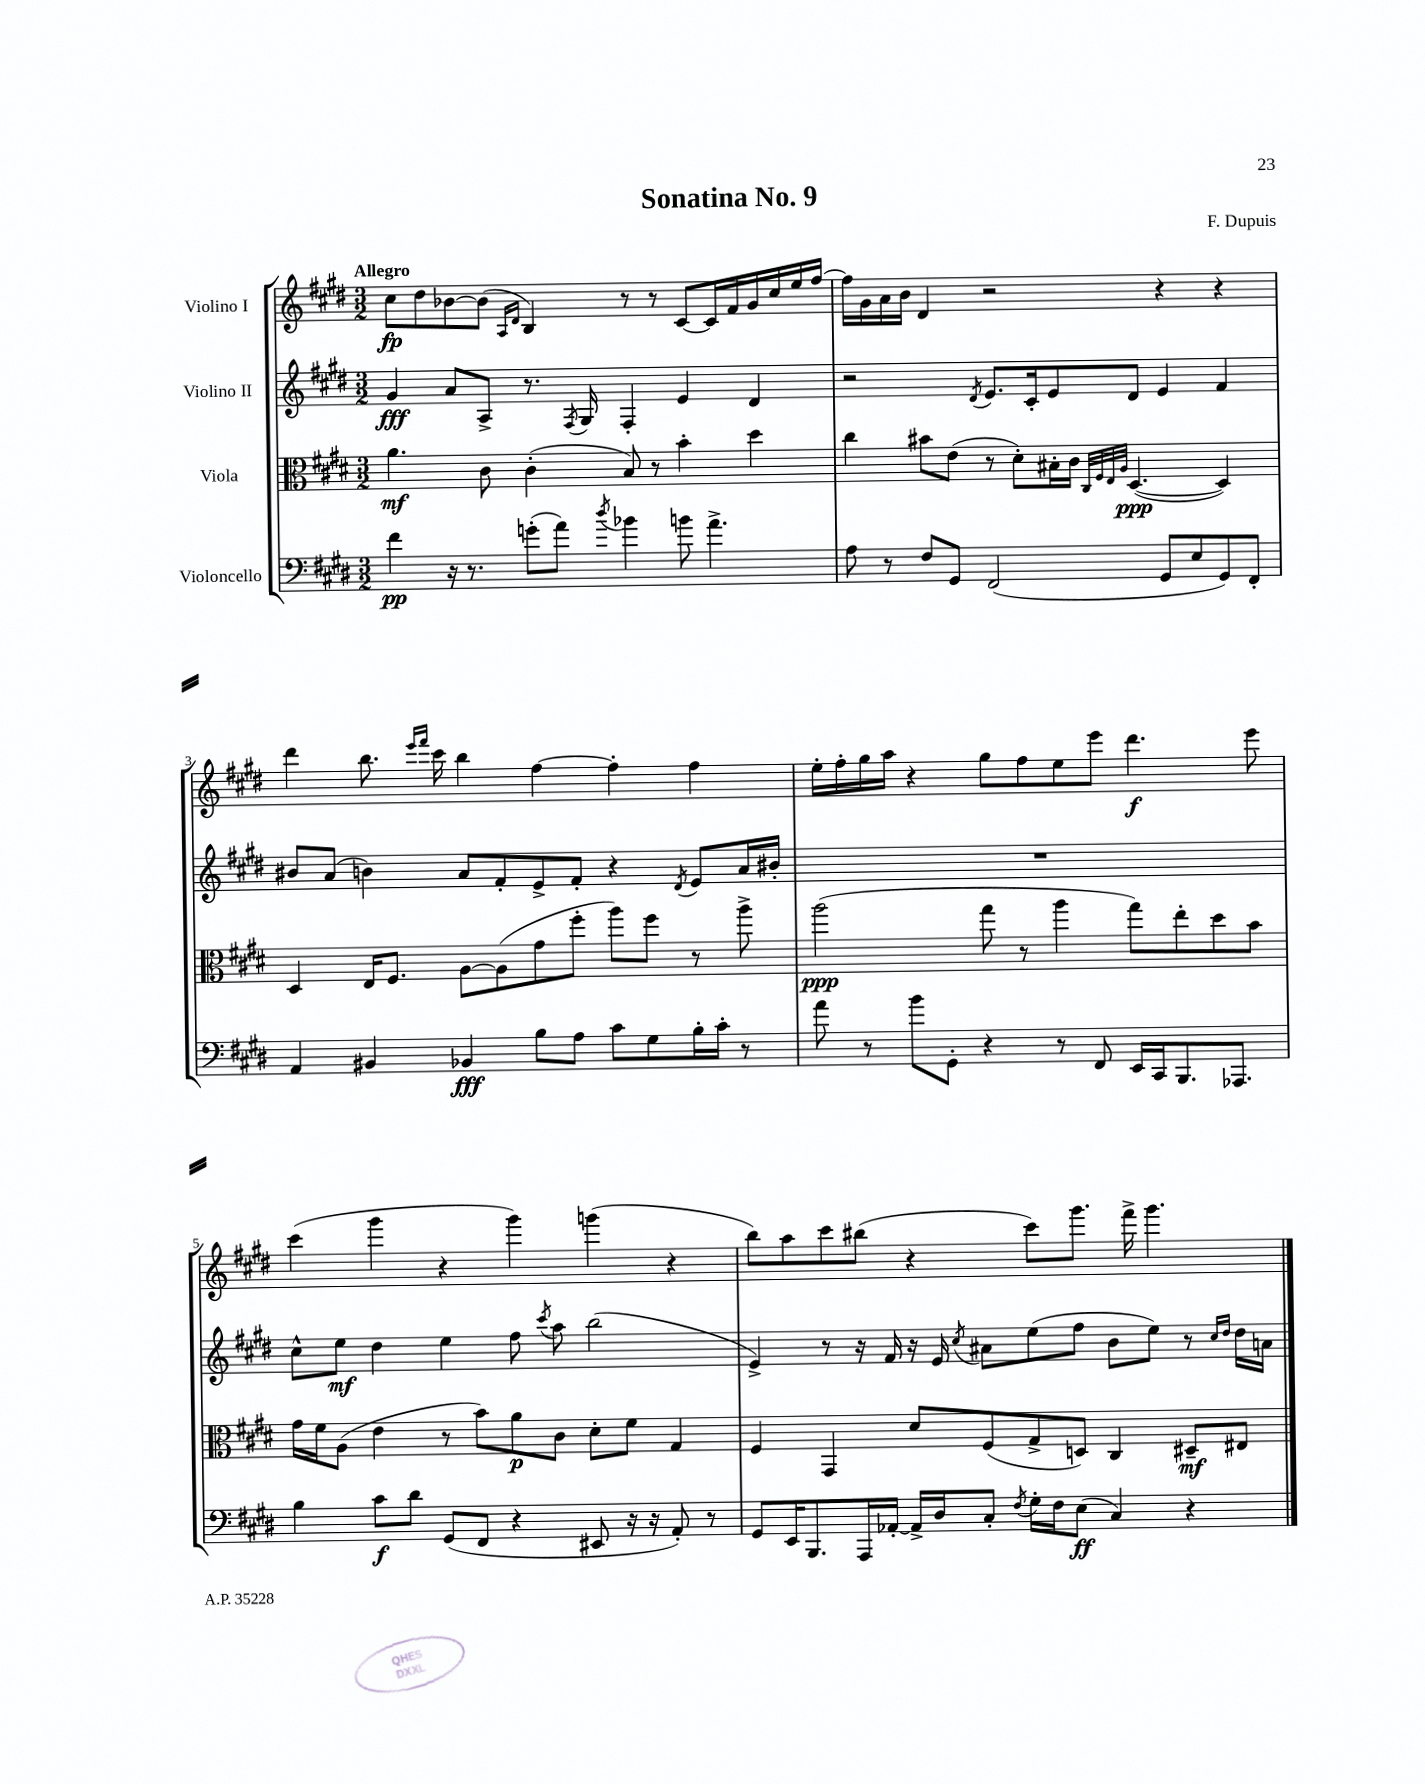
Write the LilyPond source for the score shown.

\header { title = "Sonatina No. 9" composer = "F. Dupuis" }
<<
\new StaffGroup <<
\new Staff = "s0" \with { instrumentName = "Violino I" } {
    \clef treble \key e \major \numericTimeSignature \time 3/2 \tempo "Allegro"
    \autoBeamOff cis''8[\fp dis''8 bes'8~ bes'8]( \grace { a16[ dis'16] } b4) r8 r8 cis'8[~ cis'16 fis'16 gis'16 cis''16 e''16 fis''16]~ |
    fis''16[ gis'16 a'16 b'16] dis'4 r2 r4 r4 |
    dis'''4 b''8. \grace { e'''16[ fis'''16] } cis'''16 b''4 fis''4~ fis''4-. fis''4 |
    e''16[-. fis''16-. gis''16 a''16] r4 gis''8[ fis''8 e''8 e'''8] dis'''4.\f e'''8 |
    cis'''4( gis'''4 r4 gis'''4) g'''4( r4 |
    b''8[) a''8 cis'''8 bis''8]( r4 cis'''8[) gis'''8.] fis'''16-> gis'''4. \bar "|." |
}
\new Staff = "s1" \with { instrumentName = "Violino II" } {
    \clef treble \key e \major \numericTimeSignature \time 3/2
    \autoBeamOff gis'4\fff a'8[ a8]-> r8. \acciaccatura { fis8 } gis16 fis4-. e'4 dis'4 |
    r2 \acciaccatura { dis'8 } e'8.[ cis'16-. e'8 dis'8] e'4 fis'4 |
    bis'8[ a'8]( b'4) a'8[ fis'8-. e'8-> fis'8]-. r4 \acciaccatura { dis'8 } e'8[ a'16 bis'16]-. |
    R1. |
    cis''8[-^ e''8]\mf dis''4 e''4 fis''8 \acciaccatura { cis'''8 } a''8 b''2( |
    e'4->) r8 r16 fis'16 r16 e'16 \acciaccatura { cis''8 } ais'8[ e''8( fis''8] b'8[ e''8]) r8 \grace { cis''16[ dis''16] } dis''16[ a'16] \bar "|." |
}
\new Staff = "s2" \with { instrumentName = "Viola" } {
    \clef alto \key e \major \numericTimeSignature \time 3/2
    \autoBeamOff a'4.\mf cis'8 cis'4-.( b8) r8 b'4-. dis''4 |
    cis''4 bis'8[ e'8]( r8 dis'8[-.) bis16-. cis'16] \grace { cis32[ fis32 e32 a32] } dis4.~\ppp( dis4) |
    dis4 e16[ fis8.] a8[~ a8( gis'8 fis''8]-. a''8[) fis''8] r8 a''8-> |
    a''2\ppp( gis''8 r8 a''4 gis''8[) e''8-. dis''8 b'8] |
    gis'16[ fis'16 a8]( e'4 r8 b'8[) a'8\p cis'8] dis'8[-. fis'8] gis4 |
    fis4 gis,4 dis'8[ fis8( gis8-> d8]) cis4 dis8[--\mf eis8] \bar "|." |
}
\new Staff = "s3" \with { instrumentName = "Violoncello" } {
    \clef bass \key e \major \numericTimeSignature \time 3/2
    \autoBeamOff fis'4\pp r16 r8. g'8[-.( a'8]) \acciaccatura { dis''8 } bes'4 b'8 a'4.-> |
    a8 r8 fis8[ gis,8] fis,2( gis,8[ e8 gis,8) fis,8]-. |
    a,4 bis,4 bes,4\fff b8[ a8] cis'8[ gis8 b16-. cis'16]-. r8 |
    a'8 r8 b'8[ gis,8]-. r4 r8 fis,8 e,16[ cis,16 b,,8. aes,,8.] |
    b4 cis'8[\f dis'8] gis,8[( fis,8] r4 eis,8 r16 r16 a,8-.) r8 |
    gis,8[ e,16 b,,8. a,,16 aes,16]~-. aes,16[-> dis16 cis8]-. \acciaccatura { fis8 } gis16[-. fis16 e8]\ff( cis4) r4 \bar "|." |
}
>>
>>
